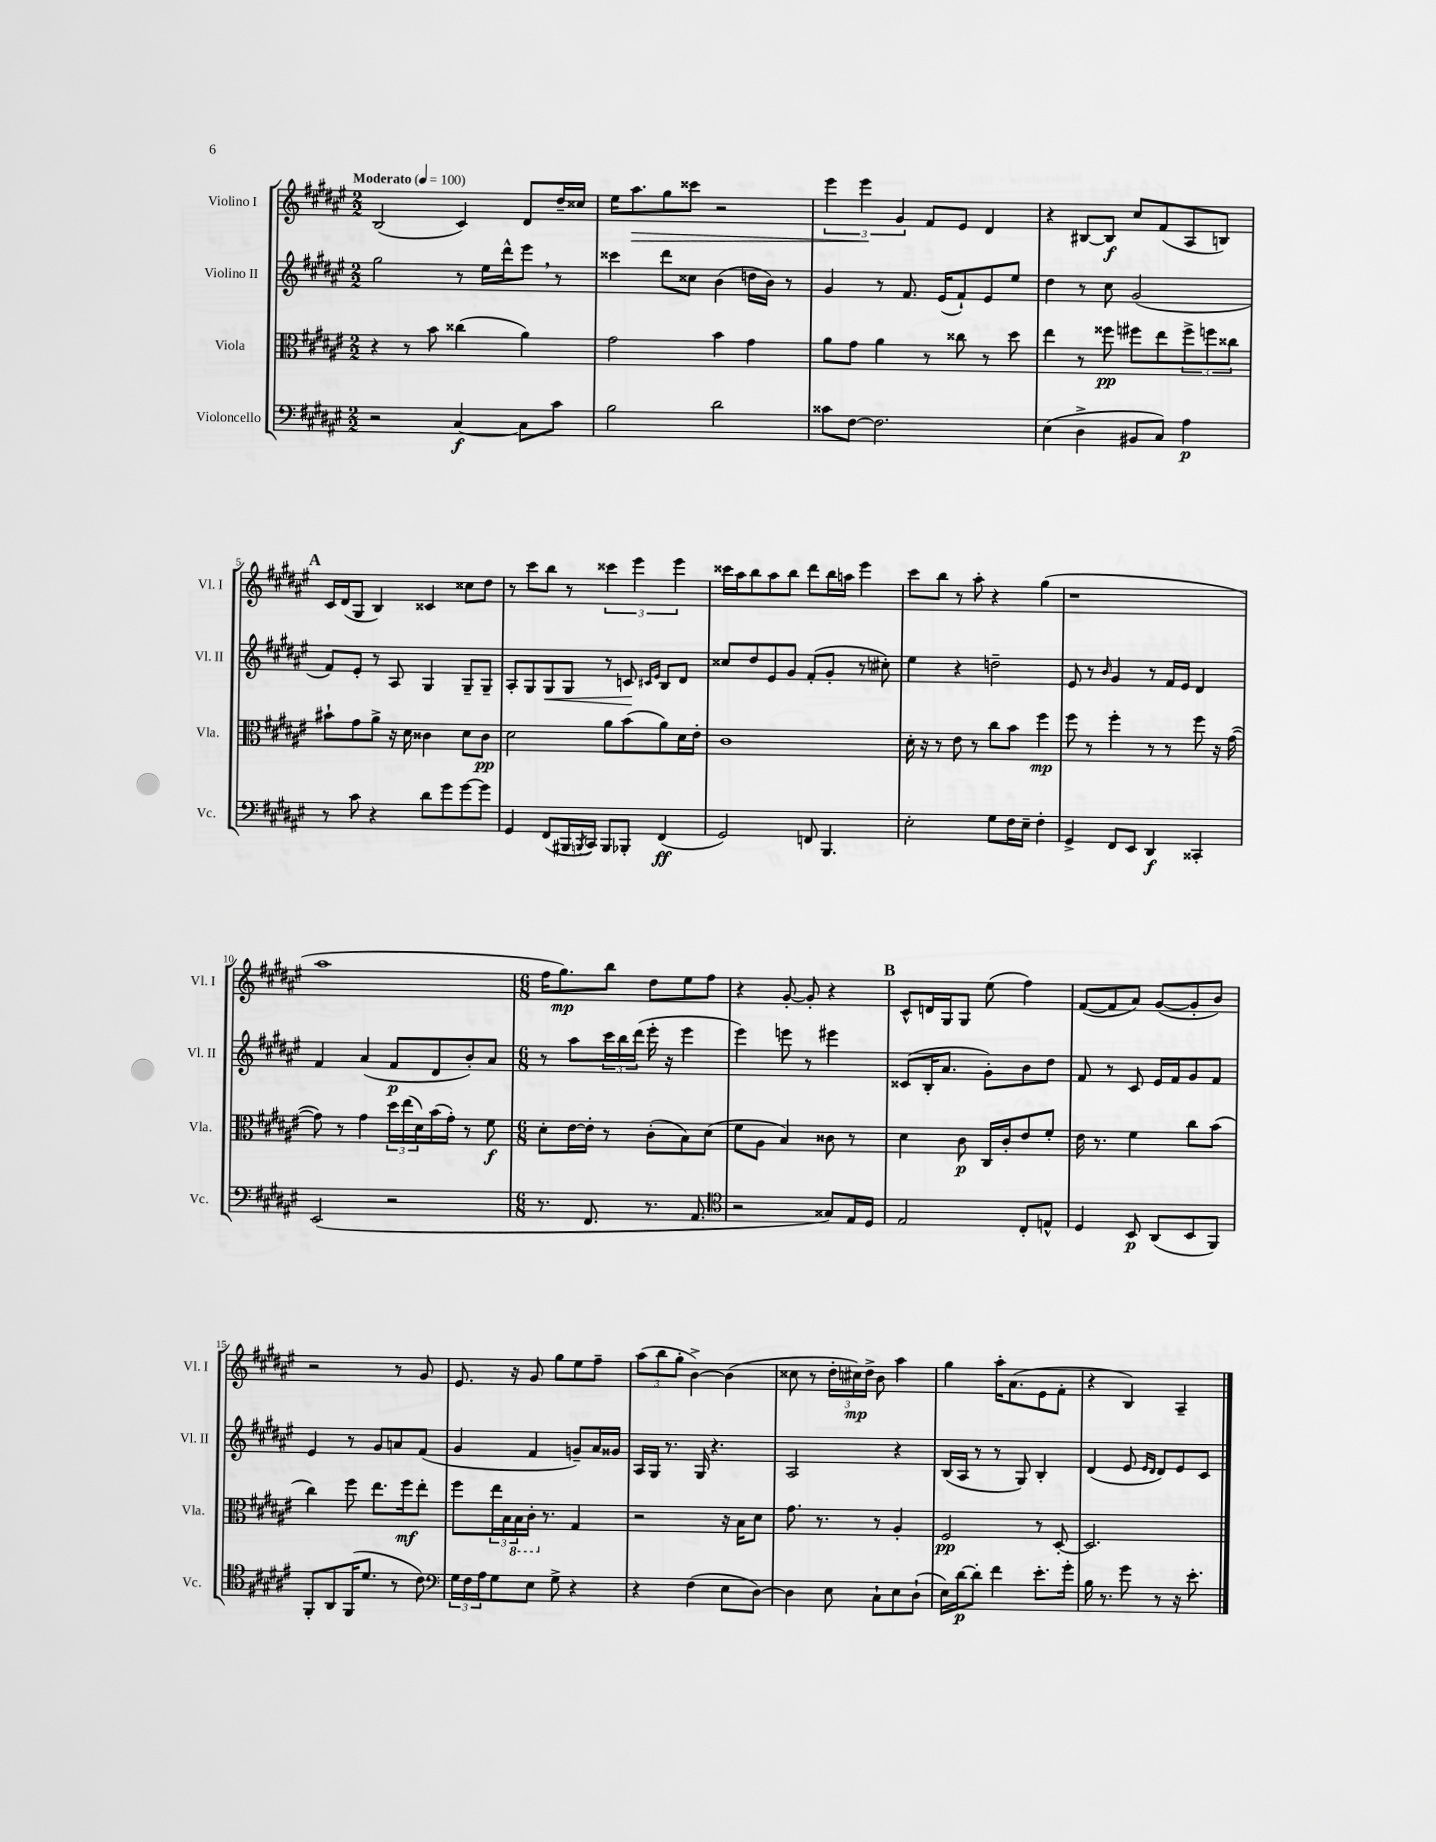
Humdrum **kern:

**kern	**kern	**kern	**kern
*staff4	*staff3	*staff2	*staff1
*clefF4	*clefC3	*clefG2	*clefG2
*k[f#c#g#d#a#e#]	*k[f#c#g#d#a#e#]	*k[f#c#g#d#a#e#]	*k[f#c#g#d#a#e#]
*M2/2	*M2/2	*M2/2	*M2/2
*MM100	*MM100	*MM100	*MM100
2r	4r	2gg#	(2B
.	8r	.	.
.	8b	.	.
[4C#	(4cc##	8r	4c#)
.	.	16ee#	.
.	.	16ddd#^^	.
8C#]	4a#)	8eee#	8d#
8c#	.	8r	16dd#~
.	.	.	16cc##
=	=	=	=
2B	2g#	4ccc##	16ee#
.	.	.	8.aa#
.	.	8ddd#	8gg#
.	.	8cc##	8ccc##
2d#	4b	(4b	2r
.	4g#	16dd	.
.	.	16b)	.
.	.	8r	.
=	=	=	=
8c##	8a#	4g#	6eee#
[8F#	8g#	.	.
.	.	.	6eee#
2.F#]	4a#	8r	.
.	.	.	6g#
.	.	8.f#	.
.	8r	.	8f#
.	.	(16e#	.
.	8cc##	8f#`)	8e#
.	8r	8e#	4d#
.	8dd#	8ee#	.
=	=	=	=
(4E#	4ee#	4dd#	4r
4D#^	8r	8r	[8B#
.	8ff##	8cc#	8B#]
8BB#	8ff#	(2g#	8cc#
8C#)	8ee#	.	(8f#
4A#	12ff#^	.	8A#
.	12ff	.	.
.	.	.	8B)
.	12cc##	.	.
=	=	=	=
8r	8b#`	8f#)	16c#
.	.	.	(16d#
8c#	8g#	8e#'	8G#
4r	8a#^	8r	4B)
.	16r	8A#	.
.	16d#	.	.
8d#	4c##	4G#	4c##
8g#	.	.	.
[8g#	8d#	8G#~	8cc##
8g#]	8c##	8G#~	8dd#
=	=	=	=
4GG#	2d#	8A#'	8r
.	.	8G#	8ccc#
(8FF#	.	8G#	8bb
16BBB#	.	8G#	8r
8qBBB	.	.	.
16CC#)	.	.	.
8BBB	8a#	8r	6ccc##
8BBB-'	(8b	8c	.
.	.	.	6eee#
.	.	16qqc#	.
.	.	16qqe#	.
(4FF#	8a#)	8B	.
.	.	.	6eee#
.	16d#	8d#	.
.	16e#'	.	.
=	=	=	=
2GG#)	1c#	8cc##	16ccc##
.	.	.	16aa#
.	.	8dd#	8bb
.	.	8e#	8aa#
.	.	8g#	8bb
8FF	.	(8f#'	8ddd#
4.BBB	.	8g#'	16bb
.	.	.	16aa
.	.	8r	4eee#
.	.	8cc#')	.
=	=	=	=
2E#'	16d#'	4ee#	8ccc#
.	16r	.	.
.	8r	.	8bb
.	8e#	4r	8r
.	8r	.	8aa#'
8G#	8cc#	2dd~	4r
16F#	8b	.	.
16E#~	.	.	.
4F#'	4ff#	.	(4gg#
=	=	=	=
4GG#^	8ff#	8e#	1r
.	8r	8r	.
.	.	16qqb	.
8FF#	4ff#'	4g#	.
8EE#	.	.	.
4DD#	8r	8r	.
.	8r	16f#	.
.	.	16e#	.
4CC##'	8ff#	4d#	.
.	16r	.	.
.	([16g#	.	.
=	=	=	=
(2EE#	8g#])	4f#	1aa#
.	8r	.	.
.	4g#	(4a#	.
2r	24dd#	8f#	.
.	(24ee#	.	.
.	24d#)	.	.
.	(16b	8d#	.
.	16g#')	.	.
.	8r	8b')	.
.	8f#	8a#	.
=	=	=	=
*M6/8	*M6/8	*M6/8	*M6/8
8.r	8d#'	8r	16ff#
.	.	.	8.gg#)
.	[16e#	8aa#	.
8.FF#	16e#']	.	.
.	8r	24ccc#	8bb
.	.	24bb	.
.	.	(24ddd#	.
8.r	(8c#'	16eee#'	8dd#
.	.	16r	.
.	8B)	4eee#	8ee#
8.AA#	.	.	.
.	(8d#	.	8ff#
=	=	=	=
*clefC4	*	*	*
2r	8f#	4eee#)	4r
.	8A#	.	.
.	4B)	8eee	[8g#'
.	.	8r	8g#']
8G##)	8c##	4eee#	4r
16E#	8r	.	.
16D#	.	.	.
=	=	=	=
2E#	4d#	(8c##	8c#^^
.	.	16B'	16d
.	.	8.a#	16G#
.	8c#	.	8G#
.	16C#	8g#')	(8ee#
.	16c#'	.	.
8C#'	8e#	8b	4ff#)
8E^^	8f#'	8dd#	.
=	=	=	=
4D#	16e#	8f#	([8f#
.	8.r	.	.
.	.	8r	8f#]
8BB	4f#	8c#	8a#)
(8AA#	.	16e#	([8g#
.	.	16f#	.
8BB	8cc#	8g#	8g#']
8FF#)	(8b	8f#	8b)
=	=	=	=
8FF#'	4cc#)	4e#	2r
8AA#	.	.	.
(16FF#	8ff#	8r	.
8.d#	.	.	.
.	8.ee#	8g#	.
8r	.	8a	8r
.	16ff#	.	.
8c#)	8ee#'	(8f#	8g#
=	=	=	=
*clefF4	*	*	*
24G#	8ff#	4g#	8.e#
24F#	.	.	.
24A#	.	.	.
8G#	24ee#	.	.
.	24B	.	.
.	.	.	16r
.	24BB	.	.
8E#	16C#'	4f#	8g#
.	8.r	.	.
8G#^	.	.	8gg#
4r	4G#	8g~)	8ee#
.	.	16a#	8ff#~
.	.	16g##	.
=	=	=	=
4r	2r	16A#	(12aa#
.	.	16G#	.
.	.	.	12bb
.	.	8.r	.
.	.	.	12gg#'
(4F#	.	.	[4b^)
.	.	16G#	.
.	.	4.r	.
8E#	16r	.	(4b]
.	16B	.	.
[8D#)	8d#	.	.
=	=	=	=
4D#]	8.g#	2A#	8cc##
.	.	.	8r
.	8.r	.	.
8E#	.	.	24dd#'
.	.	.	24cc#)
.	.	.	24dd#^
8C#`	8r	.	8b
8E#	4A#'	4r	4aa#
(8D#`	.	.	.
=	=	=	=
16E#)	2F#	(16B	4gg#
[16d#	.	16A#	.
8d#']	.	8r	.
4f#	.	8r	16aa#'
.	.	.	(8.a#
.	.	8G#)	.
8.e#'	8r	4B'	8e#
.	[8D#'	.	8f#'
16g#'	.	.	.
=	=	=	=
16B	2.D#]	(4d#	4r
8.r	.	.	.
8g#	.	8e#	4B)
.	.	16qqe#	.
.	.	16qqd#	.
8r	.	8d#)	.
16r	.	8e#	4A#~
8.e#'	.	.	.
.	.	8c#	.
==	==	==	==
*-	*-	*-	*-
